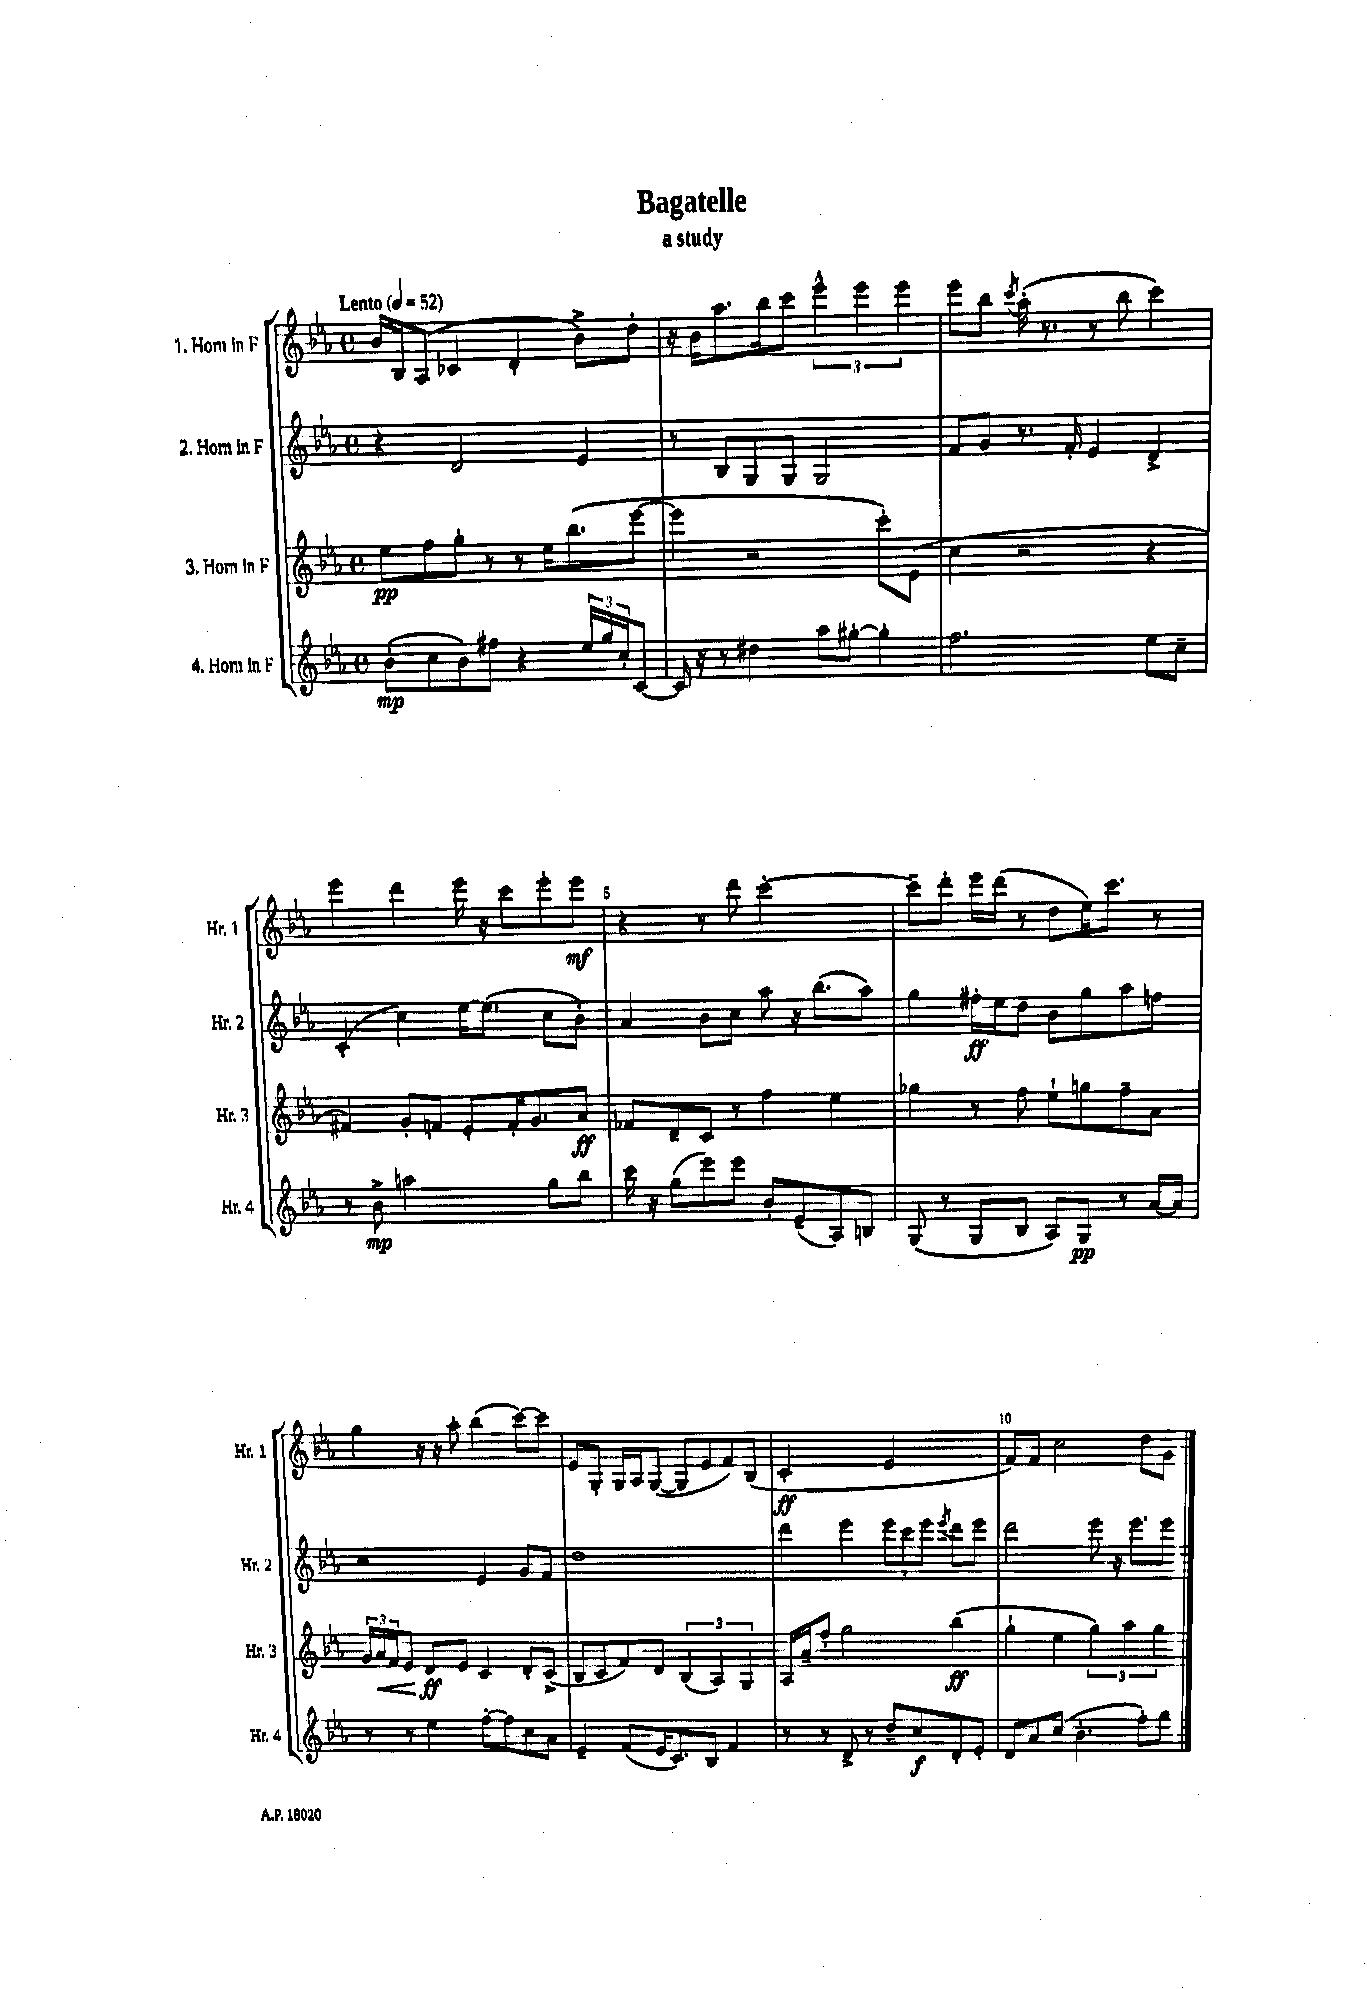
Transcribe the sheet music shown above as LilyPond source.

\header { title = "Bagatelle" subtitle = "a study" }
<<
\new StaffGroup <<
\new Staff = "s0" \with { instrumentName = "1. Horn in F" shortInstrumentName = "Hr. 1" } {
    \clef treble \key ees \major \defaultTimeSignature \time 4/4 \tempo "Lento" 4 = 52
    bes'16 bes16 aes8( ces'4 d'4-. bes'8->) d''8-. |
    r16 bes'16 aes''8. bes''16 c'''8 \tuplet 3/2 { ees'''4-^ ees'''4 ees'''4 } |
    ees'''8 bes''8 \acciaccatura { c'''8 } aes''16-.( r8. r8 bes''8 c'''4) |
    ees'''4 d'''4 ees'''16 r16 c'''8 ees'''8-. ees'''8\mf |
    r4 r8 d'''8 c'''2~-. |
    c'''8-- d'''8-. ees'''16 d'''16( r8 d''8 ees''16) c'''8. r8 |
    g''4 r16 r16 aes''8-. bes''4( c'''8~) c'''8 |
    ees'8 g8-. g16 aes16 g8~( g8 ees'8 f'8) bes8( |
    c'2-.\ff ees'2 |
    f'8) f'8 c''2 d''8 g'8 \bar "|." |
}
\new Staff = "s1" \with { instrumentName = "2. Horn in F" shortInstrumentName = "Hr. 2" } {
    \clef treble \key ees \major \defaultTimeSignature \time 4/4
    r4 d'2 ees'4 |
    r8 bes8 g8 g8 g2 |
    f'8 g'8 r8. f'16-. ees'4 d'4-> |
    c'4-.( c''4) ees''16~ ees''8.( c''8 bes'8-.) |
    aes'4 bes'8 c''8 aes''8 r16 bes''8.( aes''8) |
    g''4 fis''16-.\ff ees''16 d''8 bes'8 g''8 aes''8 f''8 |
    r2 ees'4 g'8 f'8 |
    d''1 |
    d'''4 ees'''4 \tuplet 3/2 { ees'''8 c'''8 ees'''8 } \acciaccatura { ees'''8 } d'''8 ees'''8 |
    d'''2 ees'''8 r16 ees'''8. ees'''8 \bar "|." |
}
\new Staff = "s2" \with { instrumentName = "3. Horn in F" shortInstrumentName = "Hr. 3" } {
    \clef treble \key ees \major \defaultTimeSignature \time 4/4
    ees''8\pp f''8 g''8-. r8 r8 ees''16 bes''8.( ees'''8~ |
    ees'''4 r2 c'''8-.) ees'8( |
    c''4 r2 r4 |
    fis'4) g'8-. f'8 ees'8-. f'16-. g'8. aes'8\ff |
    fes'8 d'8-- c'8 r8 f''4 ees''4 |
    ges''4 r8 f''8 ees''8-! g''8 f''8-- aes'8 |
    \tuplet 3/2 { g'16 aes'16\< f'16 } ees'8 d'8\ff\! ees'8 c'4 d'8-. c'8->( |
    bes8 c'8 f'8) d'8 \tuplet 3/2 { bes4( aes4) g4 } |
    aes16 aes'16-- f''8-. g''2 bes''4\ff( |
    g''4-! ees''4 \tuplet 3/2 { g''4) aes''4 g''4 } \bar "|." |
}
\new Staff = "s3" \with { instrumentName = "4. Horn in F" shortInstrumentName = "Hr. 4" } {
    \clef treble \key ees \major \defaultTimeSignature \time 4/4
    bes'8-.\mp( c''8 bes'8) fis''8 r4 \tuplet 3/2 { ees''16 g''16 c''16-. } c'8~ |
    c'16 r16 r8 dis''4 aes''8 gis''8~-. gis''4-. |
    f''2. ees''8 c''8-- |
    r8 bes'8->\mp a''2 g''8 bes''8 |
    c'''16 r16 g''8( ees'''8) ees'''8 bes'8-. ees'8--( aes8) b8 |
    g8( r8 g8 bes8 aes8) g8\pp r8 aes'16~ aes'16 |
    r8 r8 ees''4 f''8~-. f''8 c''8 aes'8 |
    ees'4-- f'8( ees'16 c'8.) bes8 f'4 |
    r8 r8 d'8-> r8 d''8-- c''8\f d'8-. ees'8-. |
    d'8 aes'8 c''8( bes'4.-. f''8-.) g''8 \bar "|." |
}
>>
>>
\layout { \context { \Score \override BarNumber.break-visibility = ##(#f #t #t) barNumberVisibility = #(every-nth-bar-number-visible 5) } }
